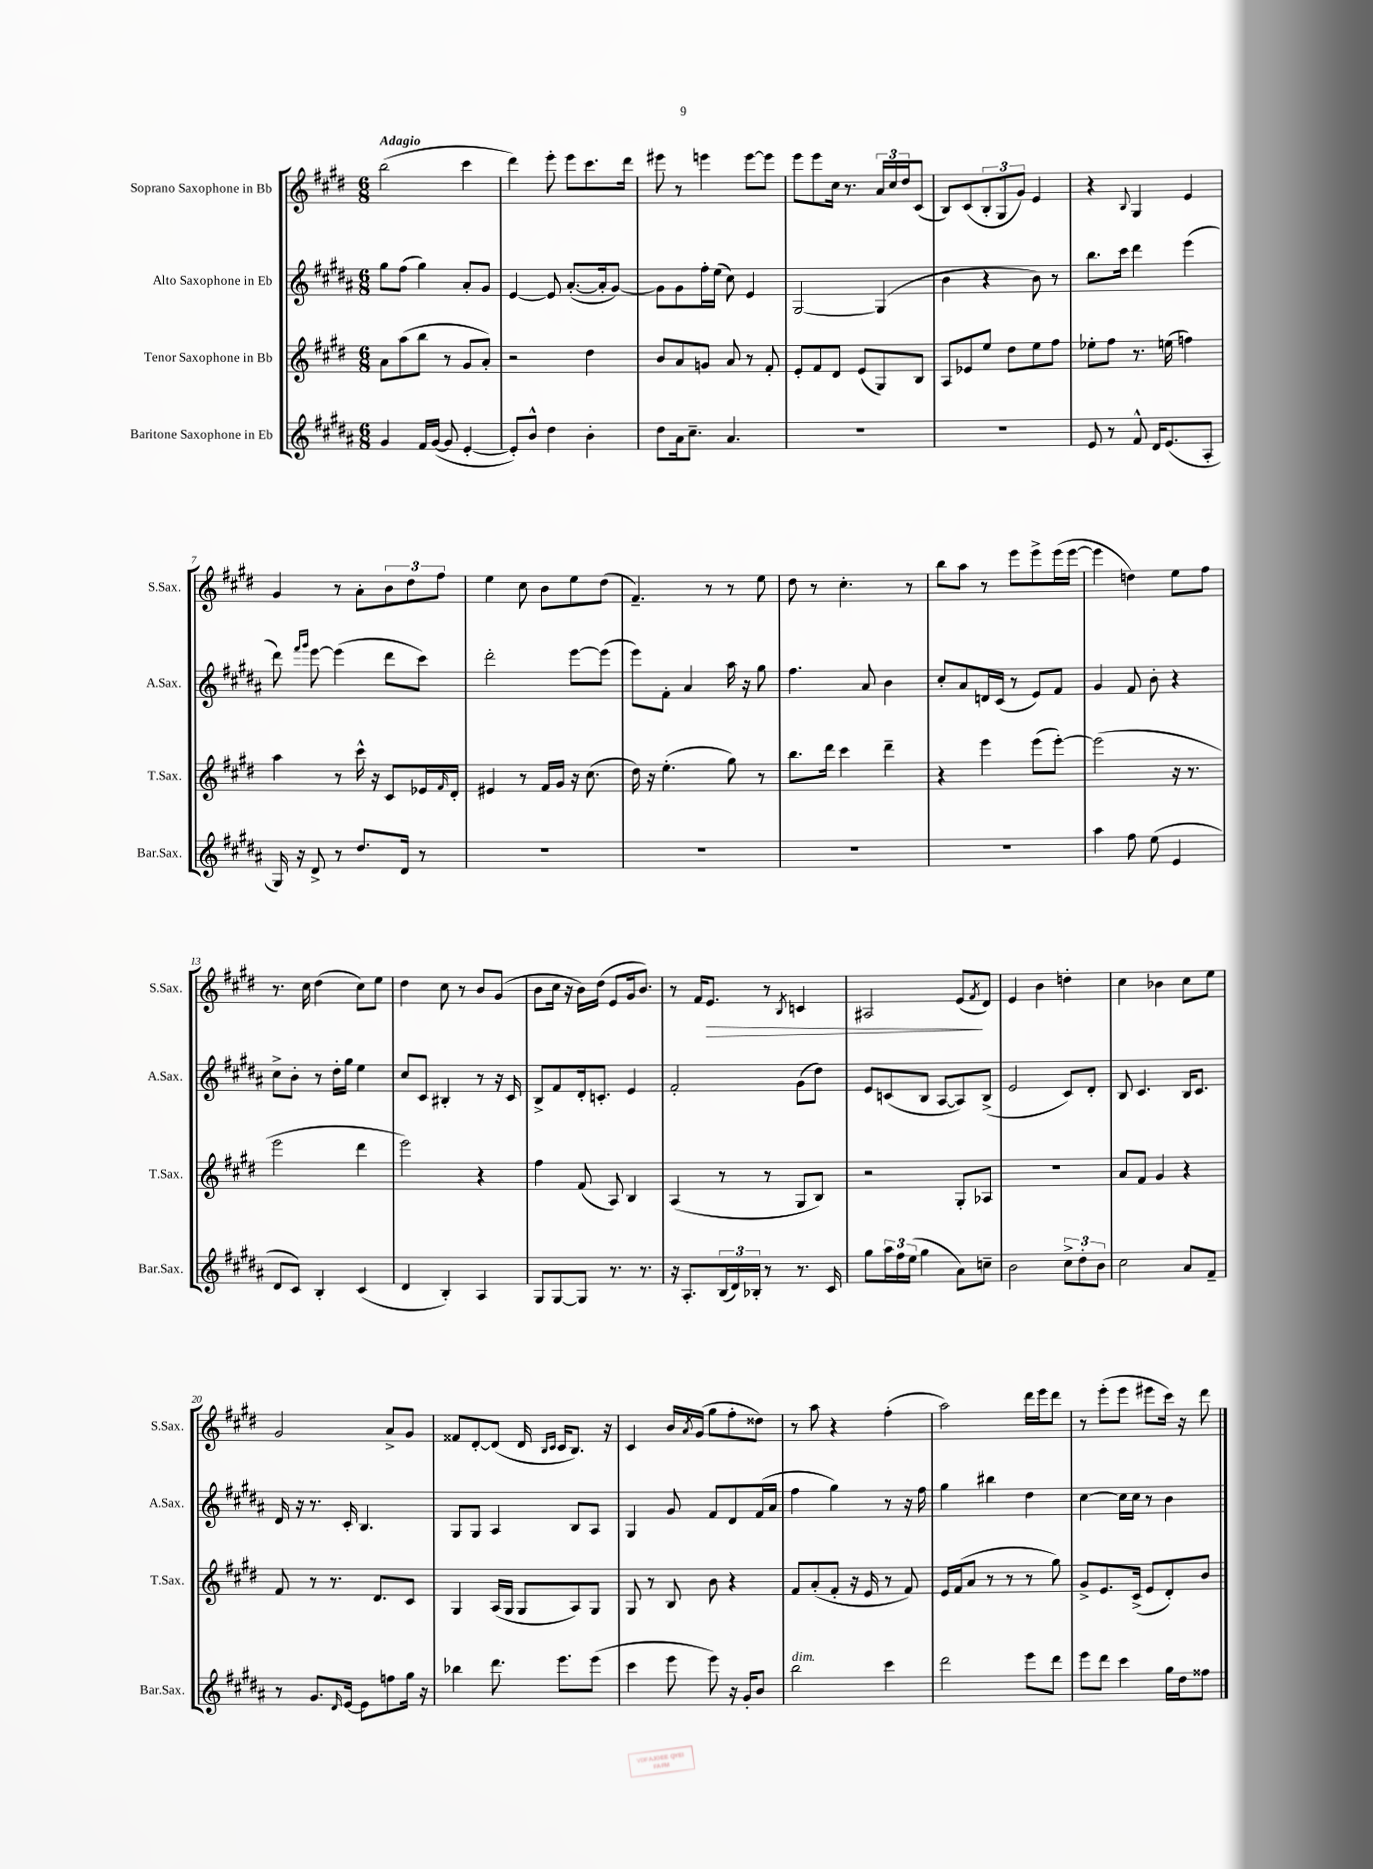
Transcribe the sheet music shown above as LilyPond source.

<<
\new StaffGroup <<
\new Staff = "s0" \with { instrumentName = "Soprano Saxophone in Bb" shortInstrumentName = "S.Sax." } {
    \clef treble \key e \major \numericTimeSignature \time 6/8 \tempo "Adagio"
    b''2( cis'''4 |
    dis'''4) e'''8-. e'''8 cis'''8. dis'''16 |
    eis'''8 r8 e'''4 e'''8~ e'''8 |
    e'''8 e'''8 cis''16 r8. \tuplet 3/2 { a'16 cis''16 dis''16 } cis'8( |
    b8) cis'8( \tuplet 3/2 { b8-. gis8 gis'8) } e'4 |
    r4 \appoggiatura { b8 } gis4 e'4 |
    gis'4 r8 a'8-. \tuplet 3/2 { b'8 dis''8 fis''8 } |
    e''4 cis''8 b'8 e''8 dis''8( |
    fis'4.--) r8 r8 e''8 |
    dis''8 r8 cis''4.-. r8 |
    b''8 a''8 r8 e'''8 e'''8-> e'''16( e'''16~ |
    e'''4 d''4) e''8 fis''8 |
    r8. cis''16 dis''4( cis''8) e''8 |
    dis''4 cis''8 r8 b'8 gis'8( |
    b'8 cis''16 r16 b'16) dis''16( e'8 gis'16 b'8.) |
    r8 fis'16 e'8.\> r8 \acciaccatura { b8 } c'4 |
    ais2 e'8\!( \acciaccatura { fis'8 } dis'8) |
    e'4 b'4 d''4-. |
    cis''4 bes'4 cis''8 e''8 |
    gis'2 a'8-> gis'8 |
    fisis'8 dis'8~-. dis'8( dis'16 \grace { b16 cis'16 } cis'16 b8.) r16 |
    cis'4 b'16 \acciaccatura { a'8 } gis'16( gis''8 fis''8-. disis''8) |
    r8 a''8 r4 fis''4-.( |
    a''2) dis'''16 e'''16 dis'''8 |
    r8 e'''8-.( e'''8 eis'''8 cis'''16) r16 dis'''8 \bar "|." |
}
\new Staff = "s1" \with { instrumentName = "Alto Saxophone in Eb" shortInstrumentName = "A.Sax." } {
    \clef treble \key b \major \numericTimeSignature \time 6/8
    gis''8 fis''8( gis''4) ais'8-. gis'8 |
    e'4~ e'8 ais'8.~-.( ais'16-. gis'8~) |
    gis'8 gis'8 fis''16-. e''16( cis''8) e'4 |
    gis2~ gis4( |
    b'4 r4 b'8) r8 |
    b''8. cis'''16 dis'''4 e'''4( |
    dis'''8) \grace { fis'''16 gis'''16 } e'''8~ e'''4( dis'''8 cis'''8) |
    dis'''2-. e'''8~ e'''8( |
    e'''8) fis'8-. ais'4 ais''16 r16 gis''8 |
    fis''4. ais'8 b'4 |
    cis''8-. ais'8 d'16 cis'16( r8 e'8) fis'8 |
    gis'4 fis'8 b'8-. r4 |
    cis''8-> b'8-. r8 dis''16-. gis''16 e''4 |
    cis''8 cis'8 bis4-. r8 r16 cis'16 |
    b8-> fis'8 dis'16-. c'8.-. e'4 |
    fis'2-. gis'8( dis''8) |
    e'8 c'8( b8 ais8~ ais8) b8->( |
    e'2 cis'8) dis'8-. |
    b8 cis'4. b16 cis'8. |
    dis'16 r16 r8. cis'16-. b4. |
    gis8 gis8 ais4 b8 ais8 |
    gis4 gis'8 fis'8 dis'8 fis'16( ais'16 |
    fis''4 gis''4) r8 r16 fis''16 |
    gis''4 bis''4 dis''4 |
    cis''4~ cis''16 cis''16 r8 b'4 \bar "|." |
}
\new Staff = "s2" \with { instrumentName = "Tenor Saxophone in Bb" shortInstrumentName = "T.Sax." } {
    \clef treble \key e \major \numericTimeSignature \time 6/8
    a'8 a''8( b''8 r8 gis'8 a'8-.) |
    r2 dis''4 |
    b'8 a'8 g'8 a'8 r8 fis'8-. |
    e'8-. fis'8 dis'8 e'8( gis8) b8 |
    a8 ees'8 e''8 dis''8 e''8 fis''8 |
    ees''8-. fis''8 r8. e''16( f''4) |
    a''4 r8 cis'''16-^ r16 cis'8 ees'16 \grace { fis'16 } dis'16-. |
    eis'4 r8 fis'16 gis'16 r16 cis''8.( |
    dis''16) r16 e''4.-.( gis''8) r8 |
    b''8. dis'''16 cis'''4 dis'''4-- |
    r4 e'''4 e'''8( e'''8~-.) |
    e'''2( r16 r8. |
    e'''2 dis'''4 |
    e'''2) r4 |
    fis''4 fis'8( a8) b4 |
    a4( r8 r8 gis8 b8) |
    r2 gis8-. aes8 |
    R2. |
    a'8 fis'8 gis'4 r4 |
    fis'8 r8 r8. dis'8. cis'8 |
    gis4 a16( gis16 gis8 a8) gis8 |
    gis8 r8 b8 b'8 r4 |
    fis'8 a'8-.( fis'8-. r16 e'16 r8 fis'8) |
    e'16 fis'16( a'8 r8 r8 r8 gis''8) |
    gis'8-> e'8. cis'16->( e'8 dis'8-.) b'8 \bar "|." |
}
\new Staff = "s3" \with { instrumentName = "Baritone Saxophone in Eb" shortInstrumentName = "Bar.Sax." } {
    \clef treble \key b \major \numericTimeSignature \time 6/8
    gis'4 fis'16 gis'16~( gis'8 e'4~-. |
    e'8-.) b'8-^ dis''4 b'4-. |
    dis''8 ais'16 cis''8.-- ais'4. |
    R2. |
    R2. |
    e'8 r8 fis'8-^ dis'16 e'8.( ais8-. |
    gis16) r16 dis'8-> r8 dis''8. dis'16 r8 |
    R2. |
    R2. |
    R2. |
    R2. |
    ais''4 fis''8 e''8( e'4 |
    dis'8 cis'8) b4-. cis'4( |
    dis'4 b4-.) ais4 |
    gis8 gis8~ gis8 r8. r8. |
    r16 ais8.-. \tuplet 3/2 { b16( dis'16) bes16-. } r8 r8. cis'16 |
    gis''8 \tuplet 3/2 { ais''16 fis''16 e''16( } gis''4 ais'8) c''8-- |
    b'2 \tuplet 3/2 { cis''8-> dis''8-. b'8 } |
    cis''2 ais'8 fis'8-- |
    r8 gis'8. \grace { dis'16 } e'16~ e'8 f''8 gis''16 r16 |
    bes''4 dis'''8. e'''8. e'''8( |
    cis'''4 e'''8 e'''8) r16 gis'16-. b'8 |
    b''2^\markup { \italic "dim." } cis'''4 |
    dis'''2 e'''8 dis'''8 |
    e'''8 dis'''8 cis'''4 gis''16 dis''16 fisis''8 \bar "|." |
}
>>
>>
